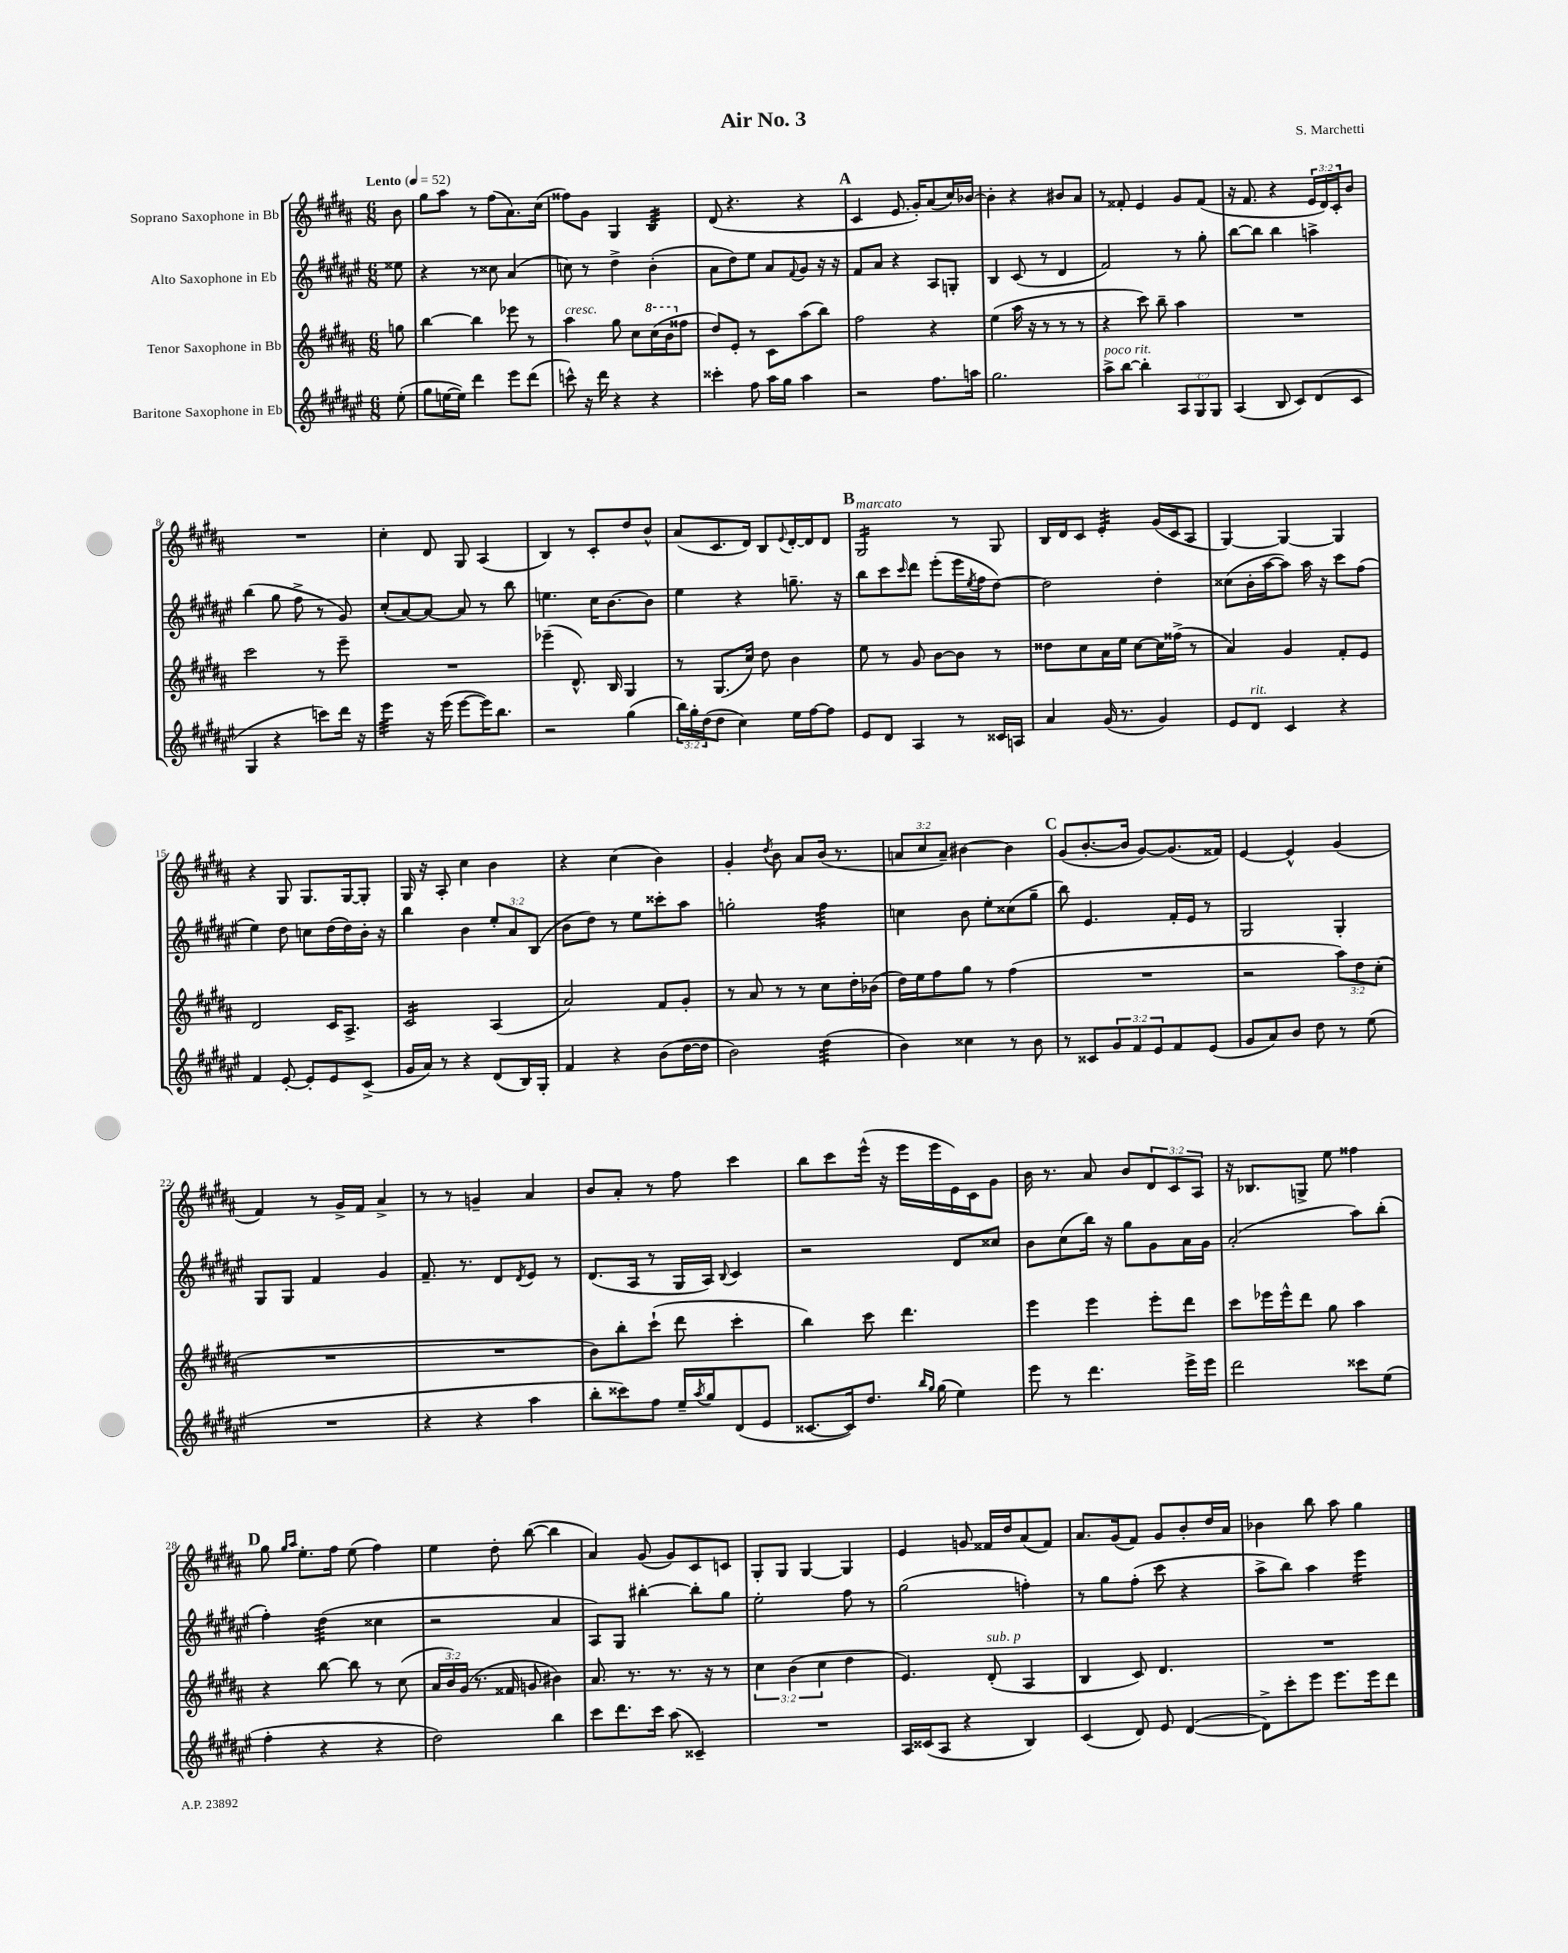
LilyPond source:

\header { title = "Air No. 3" composer = "S. Marchetti" }
<<
\new StaffGroup <<
\new Staff = "s0" \with { instrumentName = "Soprano Saxophone in Bb" } {
    \clef treble \key b \major \numericTimeSignature \time 6/8 \override Staff.TupletNumber.text = #tuplet-number::calc-fraction-text \partial 8 \tempo "Lento" 4 = 52
    b'8 |
    gis''8 ais''8 r8 fis''8( ais'8.) cis''16( |
    fisis''8) gis'8 gis4 b4:32 |
    dis'8( r4. r4 |
    \mark \markup { \bold "A" } cis'4 e'8. gis'16-.) ais'8( cis''16) bes'16~ |
    bes'4-. r4 bis'8 ais'8 |
    r8 fisis'8-. e'4 gis'8 fisis'8( |
    r16 fis'8. r4 \tuplet 3/2 { e'16 dis'16) cis'16-. } b'8 |
    R2. |
    cis''4-. dis'8 gis8 ais4( |
    b4) r8 cis'8-. dis''8 b'8-^ |
    ais'8( cis'8. dis'16) b8 \appoggiatura { e'8 } dis'16~-. dis'16 dis'8 |
    \mark \markup { \bold "B" } gis2:16^\markup { \italic "marcato" } r8 gis8 |
    b16 dis'16 cis'8 e'4:32-. gis'16( cis'16 ais8 |
    gis4~) gis4~ gis4 |
    r4 gis8 gis8. gis16~ gis8-. |
    gis16 r16 ais8-. cis''4 b'4 |
    r4 cis''4( b'4) |
    gis'4-. \acciaccatura { dis''8 } b'8 ais'8 b'16( r8. |
    \tuplet 3/2 { a'8 cis''8 a'8--) } bis'4~ bis'4 |
    \mark \markup { \bold "C" } gis'8( b'8.~-. b'16 gis'8~) gis'8.( fisis'16) |
    e'4~ e'4-^ gis'4( |
    fis'4) r8 gis'16-> fis'16 ais'4-> |
    r8 r8 g'4-- ais'4 |
    b'8 ais'8-. r8 fis''8 cis'''4 |
    b''8 cis'''8 e'''16-^( r16 e'''16 e'''16 e'16) cis'16 gis'8 |
    b'16 r8. ais'8 b'8 \tuplet 3/2 { dis'8 cis'8 ais8 } |
    r16 bes8. g8-> e''8 fisis''4 |
    \mark \markup { \bold "D" } gis''8 \grace { gis''16 ais''16 } e''8.-. fis''16 e''8( fis''4) |
    e''4 dis''8-. b''8~( b''4 |
    ais'4) gis'8( gis'8) cis'8 c'8 |
    gis8-. gis8 gis4~ gis4 |
    e'4 g'8 fisis'16 dis''16 ais'8( fisis'8) |
    ais'8. gis'16( fis'8) gis'8 b'8-. dis''16 ais'16 |
    bes'4 b''8 ais''8 gis''4 \bar "|." |
}
\new Staff = "s1" \with { instrumentName = "Alto Saxophone in Eb" } {
    \clef treble \key fis \major \numericTimeSignature \time 6/8 \override Staff.TupletNumber.text = #tuplet-number::calc-fraction-text \partial 8
    eisis''8 |
    r4 r8 cisis''8 ais'4( |
    c''8) r8 dis''4-> b'4-.( |
    ais'8 dis''8) eis''8 ais'8 \appoggiatura { fis'8 } gis'8 r16 r16 |
    \mark \markup { \bold "A" } fis'8 ais'8 r4 ais8 g8-. |
    b4 cis'8( r8 dis'4 |
    fis'2) r8 gis''8-. |
    b''8~ b''8 b''4 a''4-> |
    b''4( gis''8 fis''8-> r8 gis'8) |
    cis''8-.( ais'8~) ais'8~ ais'8 r8 b''8 |
    e''4. cis''16 b'8.~ b'8 |
    eis''4 r4 g''8.-- r16 |
    \mark \markup { \bold "B" } b''8 cis'''8 \grace { cis'''16 } dis'''8 eis'''8-.( eis'''16 \acciaccatura { eis''8 } fis''16 dis''8~) |
    dis''2 dis''4-. |
    cisis''8( b'16-. ais''16~ ais''8) ais''16 r16 cis'''8 fis''8( |
    eis''4) dis''8 c''8 dis''16( dis''16) b'16-. r16 |
    b''4 b'4 \tuplet 3/2 { eis''8-. ais'8 b8( } |
    b'8 dis''8) r8 eis''8 cisis'''8-. ais''8 |
    g''2-. fis''4:32 |
    c''4 b'8 eis''8-. cisis''8( gis''8-- |
    \mark \markup { \bold "C" } b''8) eis'4. fis'16-. eis'16 r8 |
    gis2 gis4-. |
    gis8 gis8 fis'4 gis'4 |
    fis'8.-- r8. dis'8 \acciaccatura { dis'8 } eis'8 r8 |
    dis'8.( ais16 r8 gis16 ais16) \appoggiatura { b8 } cis'4 |
    r2 dis'8 cisis''8 |
    b'8 cis''8( b''16) r16 gis''8 gis'8 ais'16 gis'16 |
    ais'2-.( ais''8) b''8-.( |
    \mark \markup { \bold "D" } fis''4-.) dis''4:32( cisis''4 |
    r2 ais'4 |
    ais8) gis8 bis''4~-. bis''8-. gis''8 |
    eis''2-. fis''8 r8 |
    gis''2( f''4-.) |
    r8 gis''8 fis''8-.( cis'''8 r4 |
    ais''8-> b''8) ais''4 eis'''4:16 \bar "|." |
}
\new Staff = "s2" \with { instrumentName = "Tenor Saxophone in Bb" } {
    \clef treble \key b \major \numericTimeSignature \time 6/8 \override Staff.TupletNumber.text = #tuplet-number::calc-fraction-text \partial 8
    g''8 |
    b''4~ b''4 ees'''8 r8 |
    ais''4^\markup { \italic "cresc." } gis''8 cis''8 \ottava #1 cis'''16( b''16 \ottava #0 fisis''8 |
    dis''8) e'8-. r8 cis'8 ais''8( b''8) |
    \mark \markup { \bold "A" } fis''2 r4 |
    e''4( ais''16 r16 r8 r8 r8 |
    r4 cis'''8) b''8-- ais''4 |
    R2. |
    cis'''2 r8 e'''8-- |
    R2. |
    ees'''4--( dis'8.-^) b16 gis4 |
    r8 gis8.( cis''16) dis''8 b'4 |
    \mark \markup { \bold "B" } e''8 r8 gis'8 b'8~ b'8 r8 |
    disis''8 cis''8 ais'16 e''16 cis''8~ cis''16 fisis''16->( r8 |
    ais'4) gis'4 fis'8-. e'8 |
    dis'2 cis'16 ais8.-> |
    cis'2:16 ais4( |
    ais'2) fis'8 gis'8-. |
    r8 ais'8 r8 r8 cis''8 dis''16-. bes'16( |
    dis''16) e''16 fis''8 gis''8 r8 fis''4( |
    \mark \markup { \bold "C" } R2. |
    r2 \tuplet 3/2 { ais''8) dis''8 cis''8-.( } |
    R2. |
    R2. |
    b'8) b''8-. cis'''8-!( dis'''8 cis'''4-. |
    b''4) cis'''8 dis'''4. |
    e'''4 e'''4 e'''8-. dis'''8 |
    cis'''8 ees'''16 ees'''16-^ dis'''8 gis''8 ais''4 |
    \mark \markup { \bold "D" } r4 b''8~ b''8 r8 cis''8( |
    \tuplet 3/2 { ais'16 b'16) gis'16( } r8. fisis'16 g'8 bis'4) |
    ais'8. r8. r8. r16 r8 |
    \tuplet 3/2 { cis''4 b'4( cis''4 } dis''4 |
    e'4.) dis'8-.^\markup { \italic "sub. p" }( ais4 |
    b4 cis'8) dis'4. |
    R2. \bar "|." |
}
\new Staff = "s3" \with { instrumentName = "Baritone Saxophone in Eb" } {
    \clef treble \key fis \major \numericTimeSignature \time 6/8 \override Staff.TupletNumber.text = #tuplet-number::calc-fraction-text \partial 8
    eis''8-.( |
    gis''8 e''16~ e''16) dis'''4 eis'''8 dis'''8( |
    c'''8-^) r16 dis'''16 r4 r4 |
    cisis'''4-. fis''8 ais''16 gis''16 ais''4 |
    \mark \markup { \bold "A" } r2 fis''8. a''16 |
    gis''2. |
    ais''8->^\markup { \italic "poco rit." } b''8~ b''4-. \tuplet 3/2 { ais8 gis8 gis8 } |
    ais4( b8 cis'8) dis'8( cis'8 |
    gis4 r4 c'''8) dis'''16 r16 |
    eis'''4:32 r16 eis'''16( eis'''8~ eis'''16) b''8. |
    r2 gis''4( |
    \tuplet 3/2 { b''16) gis''16-. dis''16( } dis''8 cis''4) eis''16 fis''16~ fis''8 |
    \mark \markup { \bold "B" } eis'8 dis'8 ais4 r8 cisis'16 a16 |
    ais'4 gis'16( r8. gis'4) |
    eis'8 dis'8^\markup { \italic "rit." } cis'4 r4 |
    fis'4 eis'8~-. eis'8-. eis'8 cis'8->( |
    gis'16 ais'16) r8 r4 dis'8( b16) gis16-. |
    fis'4 r4 b'8( dis''16~ dis''16 |
    b'2) dis''4:32( |
    b'4) cisis''4 r8 b'8 |
    \mark \markup { \bold "C" } r8 cisis'8 \tuplet 3/2 { gis'8 fis'8 eis'8 } fis'8 eis'8( |
    gis'8 ais'8) b'8 dis''8 r8 eis''8( |
    R2. |
    r4 r4 ais''4 |
    b''8-. cisis'''8) fis''8 eis''16-- \acciaccatura { ais''8 } gis''16 dis'8( eis'8 |
    cisis'8.~ cisis'16) dis''8. \grace { b''16 gis''16 } gis''16( eis''4) |
    eis'''8 r8 dis'''4. eis'''16-> eis'''16 |
    dis'''2 cisis'''8 eis''8( |
    \mark \markup { \bold "D" } fis''4-. r4 r4 |
    dis''2) b''4 |
    cis'''8 dis'''8. cis'''16 ais''8( cisis'4--) |
    R2. |
    ais16 cisis'16( ais8 r4 b4) |
    cis'4( dis'8) eis'8 dis'4~( |
    dis'8->) cis'''8-. eis'''8 eis'''8. eis'''16 dis'''8 \bar "|." |
}
>>
>>
